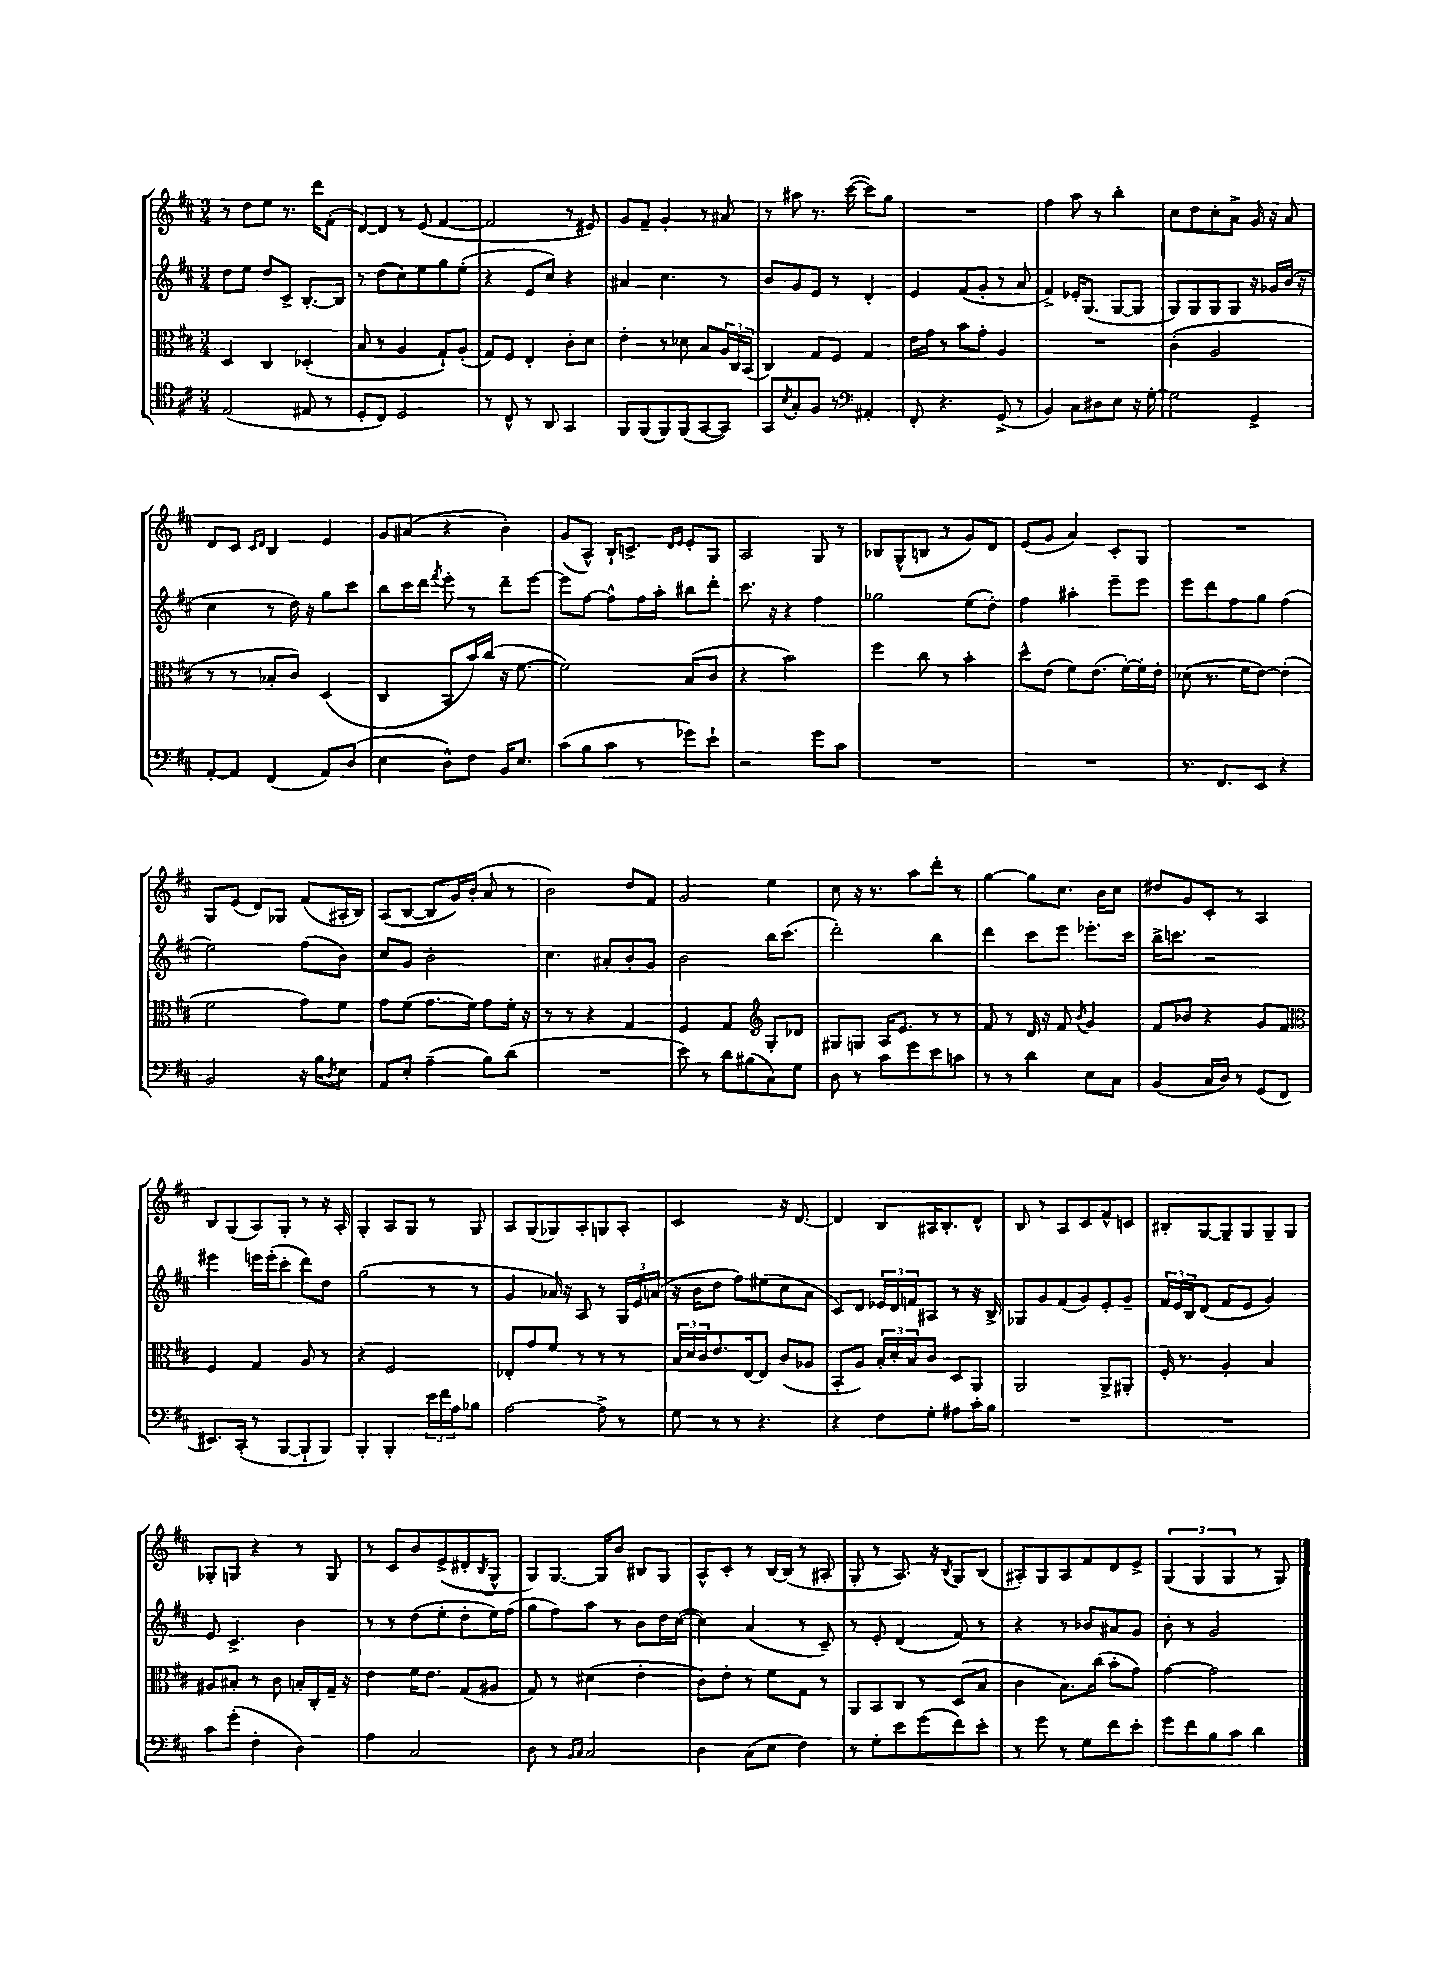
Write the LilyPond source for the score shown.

<<
\new StaffGroup <<
\new Staff = "s0" {
    \clef treble \key d \major \numericTimeSignature \time 3/4
    r8 d''8 e''8 r8. d'''16 fis'8-.( |
    d'8~) d'8 r8 e'8( fis'4~ |
    fis'2 r8 eis'8) |
    g'8 fis'8-- g'4-. r8 ais'8 |
    r8 ais''8 r8. cis'''16~( cis'''8) g''8 |
    R2. |
    fis''4 a''8 r8 b''4-. |
    cis''8 d''8 cis''8-. a'8-> g'16 r16 a'8 |
    d'8 cis'8 \grace { cis'16 d'16 } b4 e'4 |
    g'8 ais'8( r4 b'4-.) |
    g'8( a8-^) b16-! c'8.-> \grace { d'16 e'16 } e'8-. g8 |
    a2 g8 r8 |
    bes8 g8-^( b8 r8 g'8) d'8 |
    e'8( g'8 a'4) cis'8-. g8 |
    R2. |
    g8 e'8( d'8) ges8 fis'8( ais16-. b16) |
    a8( b8~ b8 g'16) b'16-.( a'8 r8 |
    b'2) d''8 fis'8 |
    g'2 e''4 |
    cis''8 r16 r8. a''8 d'''8-. r8 |
    g''4~ g''8 cis''8. b'16 cis''8 |
    dis''8 g'8 cis'8-. r8 a4 |
    b8 g8( a8) g8-. r8 r16 a16-. |
    g4-. a8 g8 r8 g8 |
    a8 g8( ges8) a8-. g8 a8-. |
    cis'2 r16 d'8.~ |
    d'4 b8 ais16 b8.-. d'8-^ |
    b8 r8 a8 cis'8 fis'8-^ c'8 |
    bis8-. g8~ g8-- g8 g8-- g8 |
    ges8-. g8 r4 r8 g8 |
    r8 cis'8 b'8 e'8->( dis'8-. \acciaccatura { b8 } g8-^ |
    g8) g8.~ g16 b'8 bis8 g8 |
    a8-^ cis'8-. r8 b16~ b16( r8 ais8-. |
    g8-. r8 a8.) r16 \acciaccatura { b8 } g8 b8( |
    ais8-.) g8 ais8 fis'8 d'8 e'8-> |
    \tuplet 3/2 { g4( g4 g4 } r8 g8) \bar "|." |
}
\new Staff = "s1" {
    \clef treble \key d \major \numericTimeSignature \time 3/4
    d''8 e''8 d''8 cis'8-> b8.~-. b16 |
    r8 d''8( cis''8) e''8 g''8 e''8-.( |
    r4 e'8 cis''8) r4 |
    ais'4 cis''4. r8 |
    b'8 g'8 e'8 r8 d'4-. |
    e'4 fis'8( g'8-. r8 a'8 |
    fis'4->) ees'16-. g8.( g8~ g8 |
    g8) g8 g8 g8 r16 ges'16 b'16( r16 |
    cis''4 r8 d''16) r16 g''8 cis'''8 |
    b''8 cis'''16 d'''16 \acciaccatura { fis'''8 } e'''8-. r8 d'''8-- e'''8~ |
    e'''8 fis''8~ fis''8-^ fis''16 a''16-. bis''8 d'''8-. |
    cis'''8. r16 r4 fis''4 |
    ges''2 e''8( d''8-.) |
    fis''4 ais''4-. e'''8-- e'''8 |
    e'''8 d'''8 fis''8 g''8 fis''4( |
    e''2) fis''8( b'8) |
    cis''8 g'8 b'2-. |
    cis''4. ais'8-. b'8-. g'8 |
    b'2 b''16 cis'''8.( |
    d'''2-.) b''4 |
    d'''4 cis'''8 e'''8 ees'''8.-. cis'''16 |
    b''16-> c'''8. r2 |
    eis'''4 e'''16 e'''16-.( cis'''8-. d'''8) d''8 |
    g''2( r8 r8 |
    g'4 aes'16) r16 a8 r8 \tuplet 3/2 { g16 e'16 a'16( } |
    r16 b'16 d''8 fis''8) eis''8( cis''8 a'8 |
    cis'8) d'8 \tuplet 3/2 { ees'16 d'16 f'16 } ais8 r8 r16 b16-> |
    ges8 g'8 fis'8( g'8) e'8-. g'8-- |
    \tuplet 3/2 { fis'16 e'16 b16 } d'8( fis'8 e'8 g'4) |
    e'8 cis'4.-> b'4 |
    r8 r8 d''8( e''8-. d''8-. e''16) fis''16( |
    g''8 fis''8) a''8 r8 b'8 d''16 cis''16~( |
    cis''4) a'4( r8 cis'8--) |
    r8 e'8-. d'4( fis'8) r8 |
    r4 r8 bes'8 ais'8 g'8 |
    b'8-. r8 g'2 \bar "|." |
}
\new Staff = "s2" {
    \clef alto \key d \major \numericTimeSignature \time 3/4
    d4 cis4 des4-.( |
    b8 r8 a4 g8-!) a8-.( |
    g8) fis8 e4-. cis'8-. d'8 |
    e'4-. r8 des'8 b8 \tuplet 3/2 { a16 cis16 b,16( } |
    cis4) g8 fis8 g4 |
    e'16 g'16 r8 b'8 g'8-. a4 |
    R2. |
    cis'4-.( a2 |
    r8 r8 bes8-. cis'8) d4( |
    cis4 b,8 b'16) cis''16( r16 fis'8.~ |
    fis'2) b8( cis'8 |
    r4 b'2) |
    fis''4 cis''8 r8 b'4-. |
    d''8-^ e'8( fis'8) e'8.( fis'16~-.) fis'16-. e'16-. |
    des'8( r8. fis'16 e'8~) e'4-.( |
    fis'2 g'8) fis'8 |
    g'8 fis'8( g'8. fis'16) g'8 fis'16-. r16 |
    r8 r8 r4 g4 |
    fis4 g4 \clef treble g8-. des'8 |
    gis8 g8 a16 e'8. r8 r8 |
    fis'8 r8 d'16 r16 fis'8 \acciaccatura { b'8 } g'4 |
    fis'8 bes'8 r4 g'8 fis'8 |
    \clef alto fis4 g4 a8 r8 |
    r4 fis2 |
    ees8-. g'8 fis'8 r8 r8 r8 |
    \tuplet 3/2 { b16 d'16 cis'16 } e'8. e16~ e8 cis'8( aes8 |
    b,8-. a8) \tuplet 3/2 { b16-. d'16-. b16 } cis'8 d8 a,8 |
    a,2 a,8-> ais,8-. |
    fis16-. r8. a4-. b4 |
    ais8 bis8-. r8 cis'8 b16-. cis16-. g16-- r16 |
    e'4 fis'16 e'8. g8( ais8 |
    g8) r8 dis'4( e'4-. |
    cis'8) e'8-. r8 fis'8 g8 r8 |
    a,8 b,8 cis8 r8 d8( b8 |
    cis'4 b8.) cis''16( b'8-. g'8) |
    g'4~ g'2 \bar "|." |
}
\new Staff = "s3" {
    \clef tenor \key d \major \numericTimeSignature \time 3/4
    e2( eis8 r8 |
    d8-. cis8) d2 |
    r8 cis8-^ r8 a,8 g,4 |
    fis,8 fis,8( fis,8) fis,8( g,8~ g,8) |
    g,8 \acciaccatura { b8 } g8-. fis8 r8 \clef bass ais,4-. |
    fis,8-. r4. g,8->( r8 |
    b,4) cis8 dis8 e8 r16 g16~-. |
    g2 g,4-> |
    a,8~-. a,8 fis,4( a,8) d8( |
    e4 d8-^) fis8 b,16 e8. |
    cis'8( b8 cis'8 r8 ges'8) e'8-! |
    r2 g'8 cis'8 |
    R2. |
    R2. |
    r8. fis,8. e,8 r4 |
    b,2 r16 b16 \acciaccatura { d8 } e8 |
    a,8 e8-. a4--( b8) d'8( |
    R2. |
    e'8) r8 d'8 bis8( cis8) g8 |
    d8 r8 cis'8 g'8 e'8 c'8 |
    r8 r8 d'4 e8 cis8 |
    b,4( cis16 d16) r8 g,8( fis,8 |
    eis,8.) cis,16-.( r8 b,,8~ b,,8-! b,,8) |
    b,,4-. b,,4-. \tuplet 3/2 { e'16 fis'16 a16 } bes8 |
    a2~ a8-> r8 |
    g8 r8 r8 r4. |
    r4 fis8 g8-. ais8 cis'16-. b16 |
    R2. |
    R2. |
    cis'8 g'8-.( fis4-. d4) |
    a4 cis2 |
    d8 r8 \grace { b,16 cis16 } cis2 |
    d4 cis8( e8 fis4) |
    r8 g8-. e'8 g'8( fis'8) e'8-. |
    r8 g'8 r8 g8 fis'8 e'8-. |
    g'8 fis'8 b8 cis'8 d'4 \bar "|." |
}
>>
>>
\layout { \context { \Score \remove "Bar_number_engraver" } }
